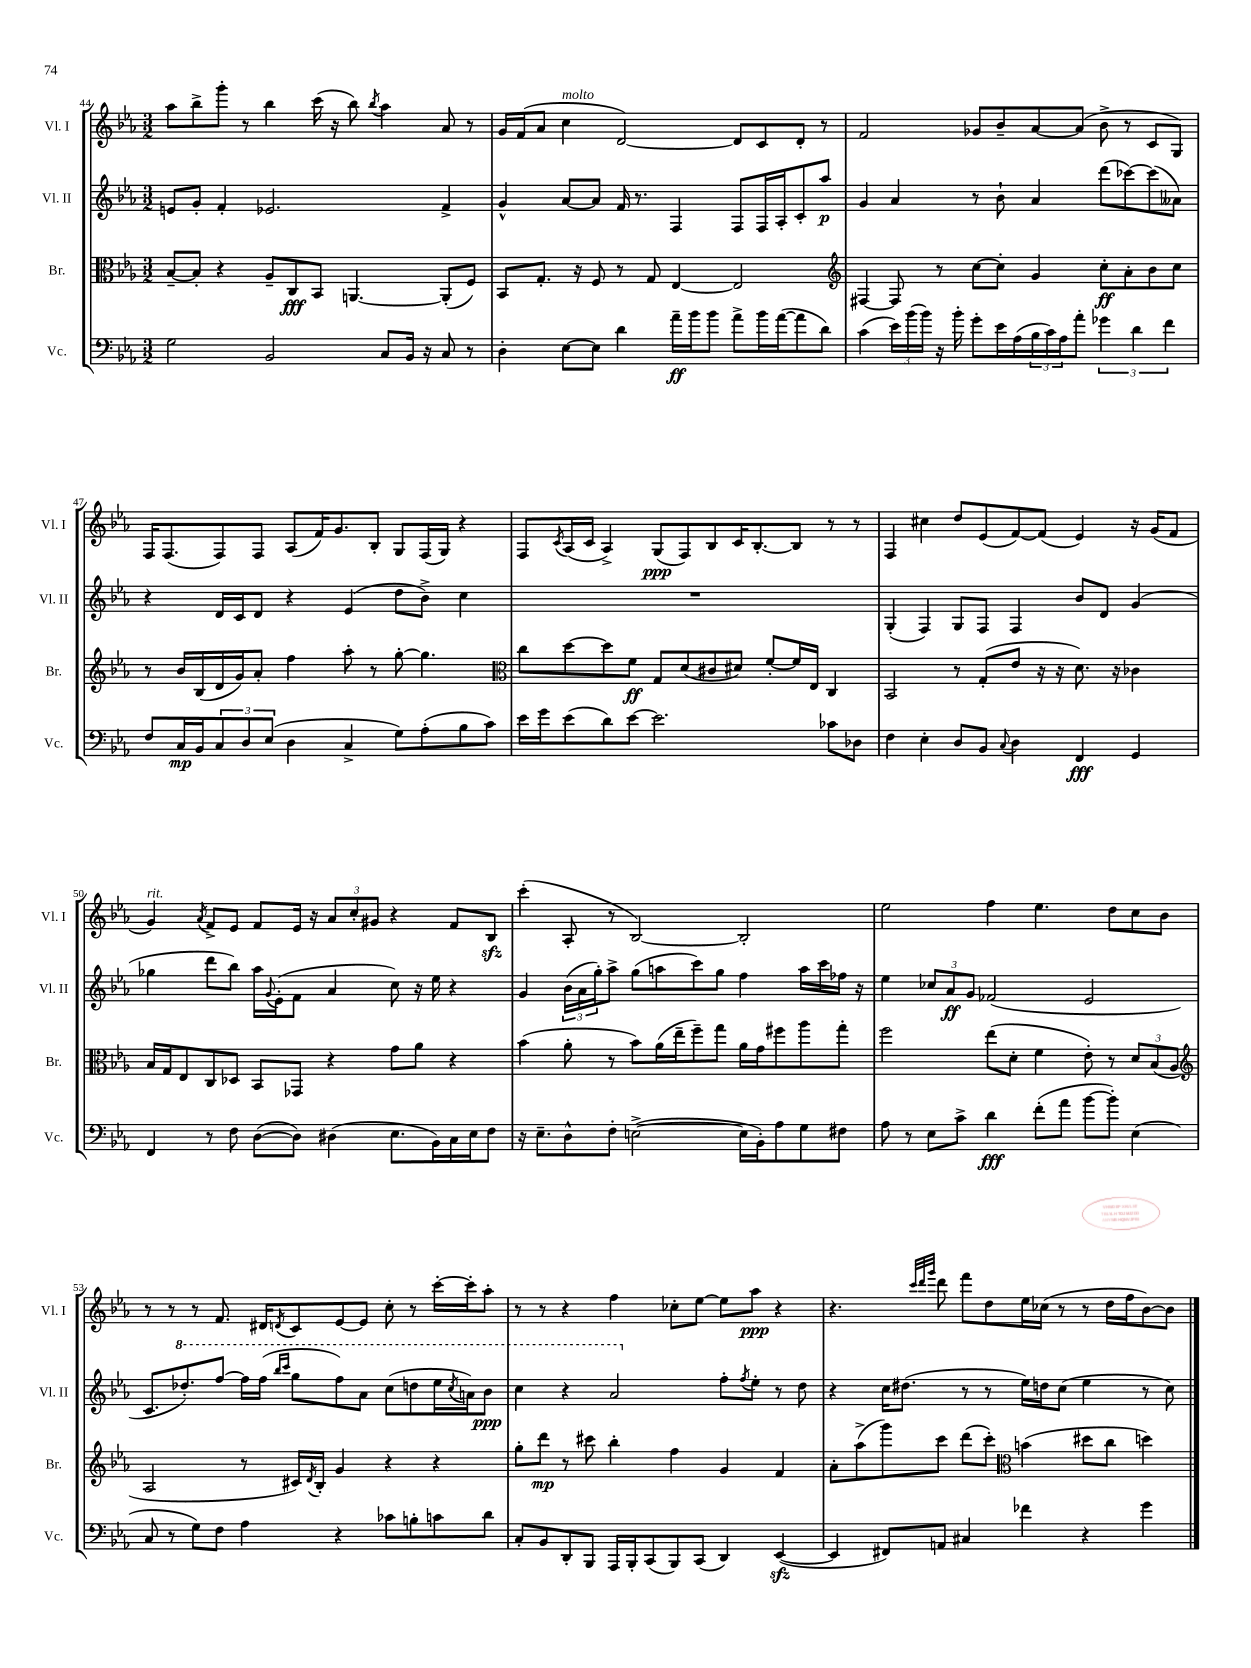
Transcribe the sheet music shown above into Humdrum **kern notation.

**kern	**kern	**kern	**kern
*staff4	*staff3	*staff2	*staff1
*clefF4	*clefC3	*clefG2	*clefG2
*k[b-e-a-]	*k[b-e-a-]	*k[b-e-a-]	*k[b-e-a-]
*M3/2	*M3/2	*M3/2	*M3/2
2G	[8B-~	8e	8aa-
.	8B-']	8g'	8bb-^
.	4r	4f'	8ggg'
.	.	.	8r
2BB-	8A-~	2.e-	4bb-
.	8C	.	.
.	8BB-	.	(16ccc
.	.	.	16r
.	[4.AA	.	8bb-)
.	.	.	8qbb-
8C	.	.	4aa-
16BB-	.	.	.
16r	.	.	.
8C	(8AA']	4f^	8a-
8r	8F)	.	8r
=	=	=	=
4D'	8BB-	4g^^	16g
.	.	.	(16f
.	8.G'	.	8a-
[8E-	.	[8a-	4cc
.	16r	.	.
8E-]	8F	8a-]	.
4d	8r	16f	[2d)
.	.	8.r	.
.	8G	.	.
16a-~	[4E-	4F	.
16b-	.	.	.
8b-	.	.	.
8a-^	2E-]	8F	8d]
16b-	.	16F	8c
([16a-	.	16A-'	.
8a-]	.	8c'	8d'
8d)	.	8aa-	8r
=	=	=	=
*	*clefG2	*	*
(4c	[4F#	4g	2f
24e-)	8F#]	4a-	.
(24b-	.	.	.
24b-)	.	.	.
16r	8r	.	.
16b-'	.	.	.
8g'	[8cc	8r	8g-
16e-	8cc']	8b-`	8b-~
(16A-	.	.	.
24B-	4g	4a-	[8a-
24c)	.	.	.
24A-	.	.	.
8a-'	.	.	(8a-]
6g-	8cc'	(8ddd	8b-^
.	8a-'	[8ccc-)	8r
6d	.	.	.
.	8b-	(8ccc-]	8c
6f	.	.	.
.	8cc	8a--)	8G)
=	=	=	=
8F	8r	4r	16F
.	.	.	(8.F
16C	16b-	.	.
16BB-	(16B-	.	.
12C	16d	16d	8F)
.	16g)	16c	.
12D	.	.	.
.	8a-'	8d	8F
(12E-	.	.	.
4D	4ff	4r	(8A-
.	.	.	16f)
.	.	.	8.g
4C^	8aa-'	(4e-	.
.	8r	.	8B-'
8G)	[8gg'	8dd	8G
(8A-'	4.gg]	8b-^)	(16F
.	.	.	16G)
8B-	.	4cc	4r
8c)	.	.	.
=	=	=	=
*	*clefC3	*	*
16e-	8cc	1.r	8F
16g	.	.	.
.	.	.	8qc
(8e-	[8dd	.	(16A-
.	.	.	16c
8d)	8dd]	.	4A-^)
[8e-	8f	.	.
2.e-]	8G	.	(8G
.	(8d	.	8F)
.	8c#	.	8B-
.	8d#)	.	16c
.	.	.	[8.B-'
.	[8f'	.	.
.	16f]	.	8B-]
.	16E-	.	.
8c-	4C	.	8r
8D-	.	.	8r
=	=	=	=
4F	2BB-	(4G'	4F
4E-'	.	4F)	4cc#
8D	8r	8G	8dd
8BB-	(8G'	8F	(8e-
8qqC	.	.	.
4D	8e-	4F	[8f)
.	16r	.	(8f]
.	16r	.	.
4FF	8.d)	8b-	4e-)
.	.	8d	.
.	16r	.	.
4GG	4c-	(4g	16r
.	.	.	(16g
.	.	.	8f
=	=	=	=
4FF	16B-	4gg-	4g)
.	16G	.	.
.	8E-	.	.
.	.	.	8qa-
8r	8C	8ddd	8f^
8F	8D-	8bb-)	8e-
([8D	8BB-	16aa-	8f
.	.	8qqg	.
.	.	(16e-'	.
8D])	8GG-	8f	16e-
.	.	.	16r
(4D#	4r	4a-	12a-
.	.	.	12cc'
.	.	.	12g#
8.E-	8g	8cc)	4r
.	8a-	16r	.
16BB-)	.	16ee-	.
16C	4r	4r	8f
16E-	.	.	.
8F	.	.	8B-
=	=	=	=
16r	(4b-	4g	(4ccc'
8.E-~	.	.	.
8D^^	8a-'	(24b-	8A-'
.	.	24a-	.
.	.	24gg')	.
8F'	8r	8aa-^	8r
([2E^	8b-)	(8gg	[2B-)
.	(16a-	8aa	.
.	16ee-~	.	.
.	8ff~)	8ccc)	.
.	8gg	8gg	.
16E]	16a-	4ff	2B-']
16BB-')	16g	.	.
8A-	8ff#	.	.
8G	8aa-	16aa	.
.	.	16ccc	.
8F#	8gg'	16ff-	.
.	.	16r	.
=	=	=	=
8A-	2ff	4ee-	2ee-
8r	.	.	.
8E-	.	12cc-	.
.	.	12a-	.
8c^	.	.	.
.	.	12g	.
4d	(8ee-	(2f-	4ff
.	8d'	.	.
(8f'	4f	.	4.ee-
8a-	.	.	.
[8b-	8e-')	2e-	.
8b-'])	8r	.	8dd
(4E-	12d	.	8cc
.	(12B-	.	.
.	.	.	8b-
.	12A-	.	.
=	=	=	=
*	*clefG2	*	*
8C	2A-	8.c	8r
8r	.	.	8r
.	.	8.ddd-')	.
8G)	.	.	8r
8F	.	[8fff	8.f
4A-	8r	16fff]	.
.	.	(16fff	16d#
.	.	16qqbbb-	.
.	.	16qqcccc	8qd
.	16c#)	8ggg	8c
.	8qd	.	.
.	16B-'	.	.
4r	4g	8fff)	[8e-
.	.	8aa-	8e-]
8c-	4r	(8ccc	8cc'
8B'	.	8ddd	8r
8c	4r	16eee-	[16ccc'
.	.	8qccc	.
.	.	16aa)	16ccc']
8d	.	8bb-	8aa-'
=	=	=	=
8C'	8gg'	4ccc	8r
8BB-	8ddd	.	8r
8DD'	8r	4r	4r
8BBB-	8ccc#	.	.
16AAA-	4bb-'	2aa-	4ff
16BBB-'	.	.	.
(8CC	.	.	.
8BBB-)	4ff	.	8cc-'
(8CC	.	.	[8ee-
4DD)	4g	8ff'	8ee-]
.	.	8qff	.
.	.	8ee-'	8aa-
([4EE-	4f	8r	4r
.	.	8dd	.
=	=	=	=
4EE-]	8a-'	4r	4.r
.	(8aa-^	.	.
8FF#)	8ggg)	16cc	.
.	.	(8.dd#	.
.	.	.	32qqccc
.	.	.	32qqddd
.	.	.	32qqggg
8AA	8ccc	.	8ddd
4C#	(8ddd	8r	8fff
.	8ccc')	8r	8dd
*	*clefC3	*	*
4f-	(4b	16ee-)	16ee-
.	.	16dd	(16cc-
.	.	(8cc	8r
4r	8dd#	4ee-	8r
.	8cc	.	16dd
.	.	.	16ff
4g	4dd)	8r	[8b-)
.	.	8cc)	8b-]
==	==	==	==
*-	*-	*-	*-
